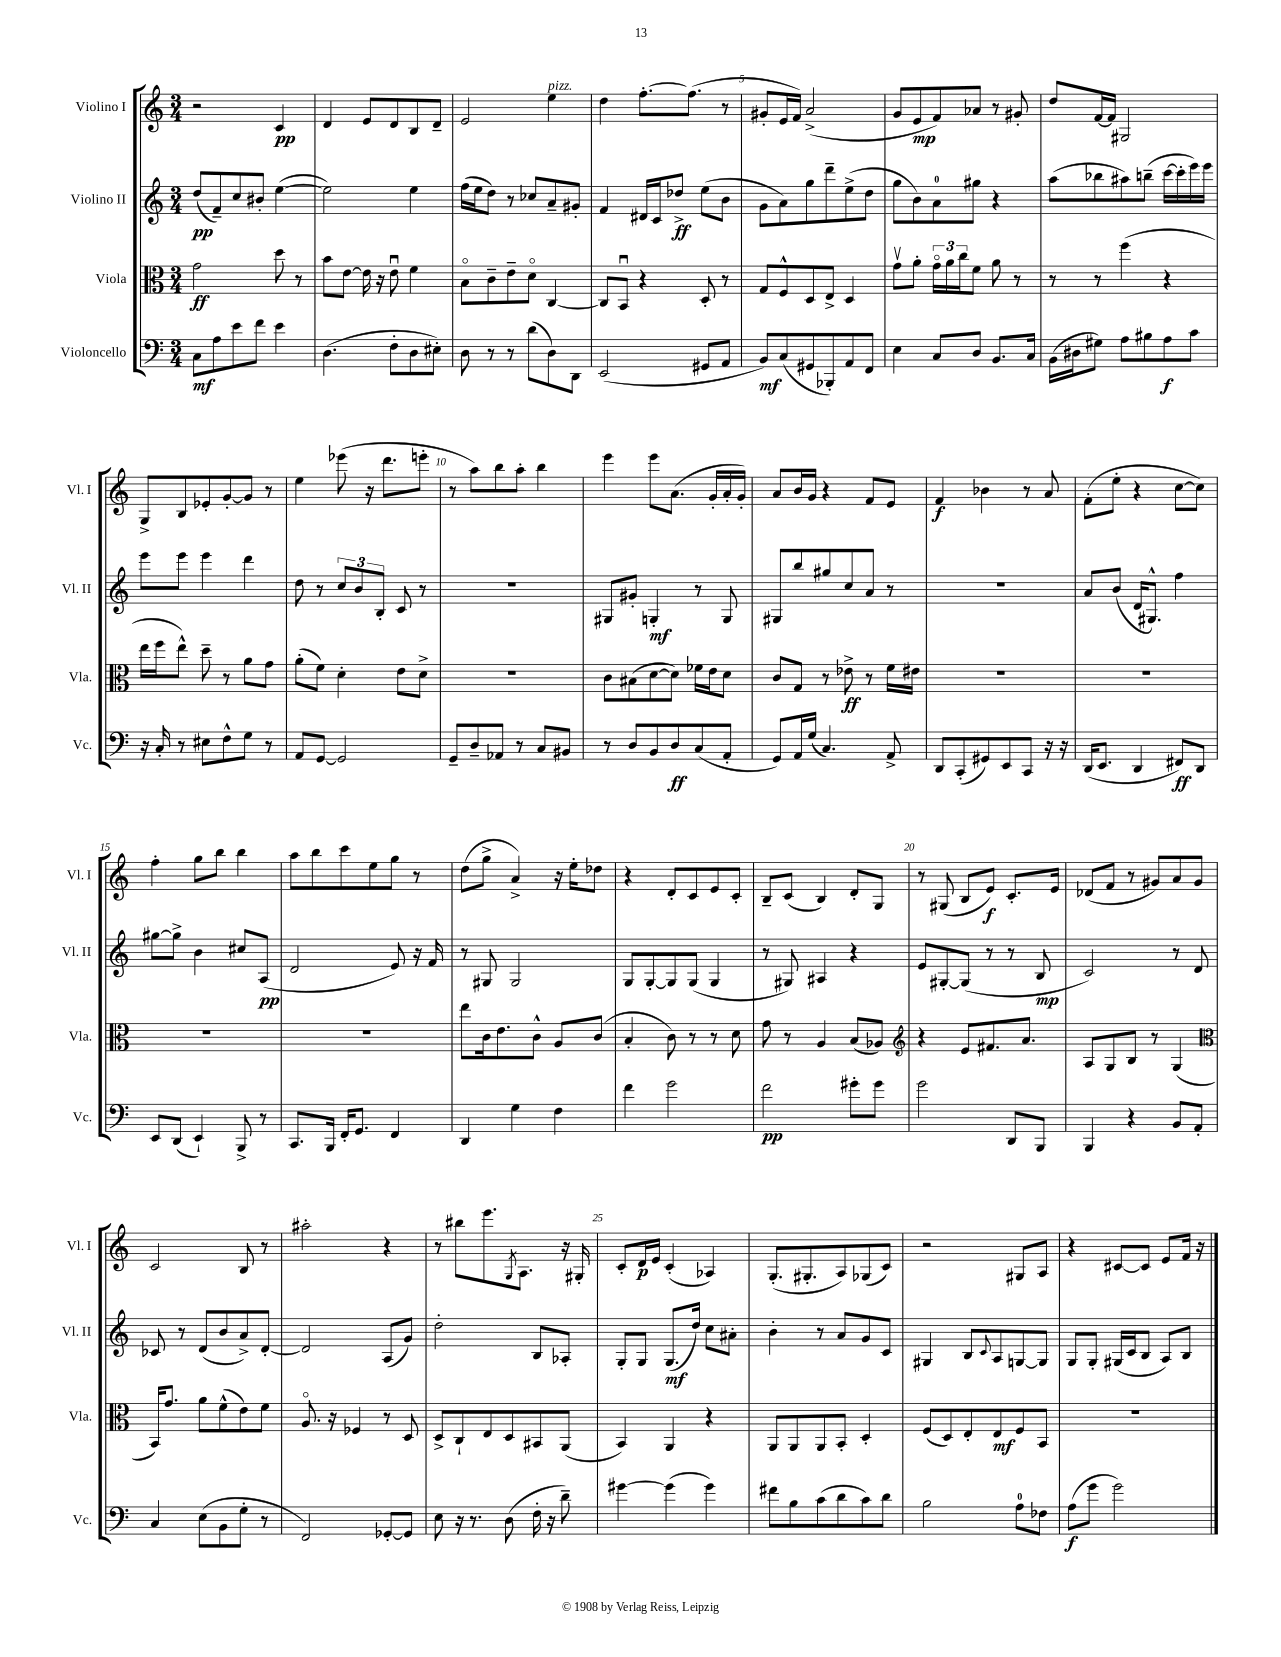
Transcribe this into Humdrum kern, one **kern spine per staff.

**kern	**dynam	**kern	**dynam	**kern	**dynam	**kern	**dynam
*part4	*part4	*part3	*part3	*part2	*part2	*part1	*part1
*staff4	*staff4	*staff3	*staff3	*staff2	*staff2	*staff1	*staff1
*I"Violoncello	*	*I"Viola	*	*I"Violino II	*	*I"Violino I	*
*I'Vc.	*	*I'Vla.	*	*I'Vl. II	*	*I'Vl. I	*
*clefF4	*	*clefC3	*	*clefG2	*	*clefG2	*
*k[]	*	*k[]	*	*k[]	*	*k[]	*
*M3/4	*	*M3/4	*	*M3/4	*	*M3/4	*
=1	=1	=1	=1	=1	=1	=1	=1
8C\L	mf	2g\	ff	(8dd/L	pp	2r	.
8A\	.	.	.	8f~/)	.	.	.
8e\	.	.	.	8cc/	.	.	.
8f\J	.	.	.	8b#X'/J	.	.	.
4e\	.	8dd\	.	([4ee\	.	4c/	pp
.	.	8r	.	.	.	.	.
=2	=2	=2	=2	=2	=2	=2	=2
(4.D\	.	8b\L	.	2ee\])	.	4d/	.
.	.	[8e\J	.	.	.	.	.
.	.	16e\]	.	.	.	8e/L	.
.	.	16r	.	.	.	.	.
8F'\L	.	8eu\	.	.	.	8d/	.
8D\	.	4f\	.	4ee\	.	8B/	.
8E#X'\J)	.	.	.	.	.	8d~/J	.
=3	=3	=3	=3	=3	=3	=3	=3
8D\	.	8B\L	.	(16ff\LL	.	2e/	.
.	.	.	.	16ee\J	.	.	.
8r	.	8c~\	.	8dd\J)	.	.	.
8r	.	8e~\	.	8r	.	.	.
(8d\L	.	8d\J	.	8cc-X/L	.	.	.
!	!	!	!	!	!	!LO:TX:a:i:t=pizz.	!
8D\)	.	[4C/	.	8a~/	.	4ee\	.
8DD\J	.	.	.	8g#X'/J	.	.	.
=4	=4	=4	=4	=4	=4	=4	=4
(2EE/	.	8C/L]	.	4f/	.	4dd\	.
.	.	8BBu/J	.	.	.	.	.
.	.	4r	.	16d#X/LL	.	[8.ff'\L	.
.	.	.	.	16c/J	.	.	.
.	.	.	.	8dd-X^/J	ff	.	.
.	.	.	.	.	.	(8.ff\J]	.
8GG#X/L	.	8D'/	.	(8ee\L	.	.	.
8AA/J	.	8r	.	8b\J	.	8r	.
=5	=5	=5	=5	=5	=5	=5	=5
8BB/L)	mf	8G/L	.	8g\L	.	8g#X'/L	.
(8C/	.	8F^^/	.	8a\)	.	16e/L	.
.	.	.	.	.	.	16f/JJ)	.
8GG#X/	.	8D/	.	8gg\	.	(2a^/	.
8BBB-X'/)	.	8E^/J	.	8ddd~\	.	.	.
8AA/	.	4D/	.	(8ee^\	.	.	.
8FF/J	.	.	.	8dd\J	.	.	.
=6	=6	=6	=6	=6	=6	=6	=6
4E\	.	8gv\L	.	8gg\L	.	8g/L	.
.	.	8a'\J	.	8b\)	.	8e/	mp
8C/L	.	24g\LL	.	8a\	.	8f/)	.
.	.	24a\	.	.	.	.	.
.	.	24cc\J	.	.	.	.	.
8D/J	.	8f\J	.	8gg#X\J	.	8a-X/J	.
8.BB/L	.	8a\	.	4r	.	8r	.
.	.	8r	.	.	.	8g#X'/	.
16C/Jk	.	.	.	.	.	.	.
=7	=7	=7	=7	=7	=7	=7	=7
(16BB\LL	.	8r	.	(8aa\L	.	8dd/L	.
16D#X\J	.	.	.	.	.	.	.
8G#X\J)	.	8r	.	8bb-X\	.	[16f/L	.
.	.	.	.	.	.	16f/JJ]	.
8A\L	.	(4ff\	.	8aa#X\)	.	2G#X/	.
8B#X\	.	.	.	(8bbn~\J	.	.	.
8A\	f	4r	.	[16ccc\LL	.	.	.
.	.	.	.	16ccc'\]	.	.	.
8c\J	.	.	.	16eee\)	.	.	.
.	.	.	.	16eee\JJ	.	.	.
!!LO:LB:g=z
=8	=8	=8	=8	=8	=8	=8	=8
16r	.	16ee\LL	.	8eee\L	.	8G^/L	.
16C'/	.	16ff\J	.	.	.	.	.
8r	.	8ee^^\J)	.	8eee\J	.	8B/	.
8E#X\L	.	8dd~\	.	4eee\	.	8e-X'/	.
8F^^\	.	8r	.	.	.	[8g'/	.
8G\J	.	8a\L	.	4ddd\	.	8g/J]	.
8r	.	8g\J	.	.	.	8r	.
=9	=9	=9	=9	=9	=9	=9	=9
8AA/L	.	(8a'\L	.	8dd\	.	4ee\	.
[8GG/J	.	8f\J)	.	8r	.	.	.
2GG/]	.	4d'\	.	12cc/L	.	(8eee-X\	.
.	.	.	.	12b/	.	.	.
.	.	.	.	.	.	16r	.
.	.	.	.	12B'/J	.	.	.
.	.	.	.	.	.	8.ddd\L	.
.	.	8e\L	.	8c/	.	.	.
.	.	8d^\J	.	8r	.	8eeen'\J	.
=10	=10	=10	=10	=10	=10	=10	=10
8GG~/L	.	2.r	.	2.r	.	8r	.
8D~/	.	.	.	.	.	8aa\L)	.
8AA-X/J	.	.	.	.	.	8bb\	.
8r	.	.	.	.	.	8aa'\J	.
8C/L	.	.	.	.	.	4bb\	.
8BB#X/J	.	.	.	.	.	.	.
=11	=11	=11	=11	=11	=11	=11	=11
8r	.	8c\L	.	8G#X/L	.	4eee\	.
8D/L	.	(8B#X\	.	8g#X'/J	.	.	.
8BB/	.	[8d\	.	4Gn'/	mf	8eee\L	.
8D/	ff	8d\J])	.	.	.	(8.a\J	.
(8C/	.	16f-X\LL	.	8r	.	.	.
.	.	16e\J	.	.	.	16g'/LL	.
8AA'/J	.	8d\J	.	8G/	.	16a'/	.
.	.	.	.	.	.	16g'/JJ)	.
=12	=12	=12	=12	=12	=12	=12	=12
8GG/L)	.	8c/L	.	8G#X/L	.	8a/L	.
16AA/L	.	8G/J	.	8bb/	.	16b/L	.
(16G/JJ	.	.	.	.	.	16g/JJ	.
4.C/)	.	8r	.	8gg#X/	.	4r	.
.	.	8e-X^\	ff	8cc/	.	.	.
.	.	8r	.	8a/J	.	8f/L	.
8AA^/	.	16f\LL	.	8r	.	8e/J	.
.	.	16e#X\JJ	.	.	.	.	.
=13	=13	=13	=13	=13	=13	=13	=13
8DD/L	.	2.r	.	2.r	.	4f/	f
(8CC'/	.	.	.	.	.	.	.
8GG#X/)	.	.	.	.	.	4b-X\	.
8EE/	.	.	.	.	.	.	.
8CC/J	.	.	.	.	.	8r	.
16r	.	.	.	.	.	8a/	.
16r	.	.	.	.	.	.	.
=14	=14	=14	=14	=14	=14	=14	=14
(16DD/KL	.	2.r	.	8a/L	.	(8f'\L	.
8.EE/J	.	.	.	.	.	.	.
.	.	.	.	(8b/J	.	8ee'\J	.
4DD/	.	.	.	16d/KL	.	4r	.
.	.	.	.	8.G#X^^/J)	.	.	.
8FF#X/L)	ff	.	.	4ff\	.	[8cc\L	.
8DD/J	.	.	.	.	.	8cc\J])	.
!!LO:LB:g=z
=15	=15	=15	=15	=15	=15	=15	=15
8EE/L	.	2.r	.	[8gg#X\L	.	4ff'\	.
(8DD/J	.	.	.	8gg#^\J]	.	.	.
4EE`/)	.	.	.	4b\	.	8gg\L	.
.	.	.	.	.	.	8bb\J	.
8BBB^/	.	.	.	8cc#X/L	.	4bb\	.
8r	.	.	.	(8A/J	pp	.	.
=16	=16	=16	=16	=16	=16	=16	=16
8.CC/L	.	2.r	.	2d/	.	8aa\L	.
.	.	.	.	.	.	8bb\	.
16BBB/Jk	.	.	.	.	.	.	.
16FF'/KL	.	.	.	.	.	8ccc\	.
8.GG/J	.	.	.	.	.	.	.
.	.	.	.	.	.	8ee\	.
4FF/	.	.	.	8e/)	.	8gg\J	.
.	.	.	.	16r	.	8r	.
.	.	.	.	16f/	.	.	.
=17	=17	=17	=17	=17	=17	=17	=17
4DD/	.	8ee\L	.	8r	.	(8dd\L	.
.	.	16c\k	.	8G#X/	.	8gg^\J	.
.	.	8.e\	.	.	.	.	.
4G\	.	.	.	2G#/	.	4a^/)	.
.	.	8c^^\J	.	.	.	.	.
4F\	.	8A/L	.	.	.	16r	.
.	.	.	.	.	.	16ee'\KL	.
.	.	(8c/J	.	.	.	8dd-X\J	.
=18	=18	=18	=18	=18	=18	=18	=18
4f\	.	4B'/	.	8G/L	.	4r	.
.	.	.	.	[8G'/	.	.	.
2g\	.	8c\)	.	8G/]	.	8d'/L	.
.	.	8r	.	(8G/J	.	8c/	.
.	.	8r	.	4G/	.	8e/	.
.	.	8d\	.	.	.	8c'/J	.
=19	=19	=19	=19	=19	=19	=19	=19
2f\	pp	8g\	.	8r	.	8B~/L	.
.	.	8r	.	8G#X/)	.	(8c/J	.
.	.	4A/	.	4A#X/	.	4B/)	.
8g#X'\L	.	(8B/L	.	4r	.	8d'/L	.
8g#\J	.	8A-X/J)	.	.	.	8G/J	.
=20	=20	=20	=20	=20	=20	=20	=20
*	*	*clefG2	*	*	*	*	*
2g\	.	4r	.	8e/L	.	8r	.
.	.	.	.	[8G#X'/	.	(8G#X/	.
.	.	8e/L	.	(8G#/J]	.	8B/L	.
.	.	8.f#X/	.	8r	.	8e/J)	f
8DD/L	.	.	.	8r	.	8.c'/L	.
.	.	8.a/J	.	.	.	.	.
8BBB/J	.	.	.	8B/	mp	.	.
.	.	.	.	.	.	16e/Jk	.
=21	=21	=21	=21	=21	=21	=21	=21
4BBB/	.	8A/L	.	2c/)	.	(8d-X/L	.
.	.	8G/	.	.	.	8f/J	.
4r	.	8B/J	.	.	.	8r	.
.	.	8r	.	.	.	8g#X/L)	.
8BB/L	.	(4G/	.	8r	.	8a/	.
8AA'/J	.	.	.	8d/	.	8g#/J	.
!!LO:LB:g=z
=22	=22	=22	=22	=22	=22	=22	=22
*	*	*clefC3	*	*	*	*	*
4C/	.	16BB/KL)	.	8c-X/	.	2c/	.
.	.	8.g/J	.	.	.	.	.
.	.	.	.	8r	.	.	.
(8E\L	.	8a\L	.	(8d/L	.	.	.
8BB\	.	(8f^^\	.	8b/	.	.	.
8G'\J	.	8e\)	.	8a^/)	.	8B/	.
8r	.	8f\J	.	[8d'/J	.	8r	.
=23	=23	=23	=23	=23	=23	=23	=23
2FF/)	.	8.A/	.	2d/]	.	2aa#X'\	.
.	.	16r	.	.	.	.	.
.	.	4F-X/	.	.	.	.	.
[8GG-X'/L	.	8r	.	(8A/L	.	4r	.
8GG-/J]	.	8D/	.	8g/J)	.	.	.
=24	=24	=24	=24	=24	=24	=24	=24
8E\	.	8D^/L	.	2dd'\	.	8r	.
16r	.	8C`/	.	.	.	8bb#X\L	.
8.r	.	.	.	.	.	.	.
.	.	8E/	.	.	.	8.eee\	.
(8D\	.	8D/	.	.	.	.	.
.	.	.	.	.	.	8qG/	.
.	.	.	.	.	.	8.A\J	.
16F'\	.	8BB#X/	.	8B/L	.	.	.
16r	.	.	.	.	.	.	.
8d~\)	.	(8AA/J	.	8A-X'/J	.	16r	.
.	.	.	.	.	.	16G#X'/	.
=25	=25	=25	=25	=25	=25	=25	=25
[4g#X\	.	4BB/)	.	8G'/L	.	8c'/L	.
.	.	.	.	8G/J	.	16d/L	p
.	.	.	.	.	.	16e/JJ	.
(4g#\]	.	4AA/	.	(8.G/L	mf	(4c'/	.
.	.	.	.	16dd/Jk)	.	.	.
4g#\)	.	4r	.	8cc\L	.	4A-X/)	.
.	.	.	.	8a#X'\J	.	.	.
=26	=26	=26	=26	=26	=26	=26	=26
8f#X\L	.	8AA/L	.	4b'\	.	(8.G'/L	.
8B\	.	8AA/	.	.	.	.	.
.	.	.	.	.	.	8.G#X'/	.
(8c\	.	8AA/	.	8r	.	.	.
8d\	.	8BB'/J	.	8a/L	.	8A/)	.
8c\)	.	4D'/	.	8g/	.	(8G-X/	.
8d\J	.	.	.	8c/J	.	8c/J)	.
=27	=27	=27	=27	=27	=27	=27	=27
2B\	.	(8F/L	.	4G#X/	.	2r	.
.	.	8D/)	.	.	.	.	.
.	.	8E'/	.	8B/L	.	.	.
.	.	.	.	8qqc/	.	.	.
.	.	8E/	mf	8A/	.	.	.
8A\L	.	8F/	.	[8Gn/	.	8G#X/L	.
8F-X\J	.	8BB/J	.	8G/J]	.	8A/J	.
=28	=28	=28	=28	=28	=28	=28	=28
(8A\L	f	2.r	.	8G/L	.	4r	.
8g\J	.	.	.	8G'/J	.	.	.
2g\)	.	.	.	(16G#X/LL	.	[8c#X/L	.
.	.	.	.	16c/J	.	.	.
.	.	.	.	8B/J	.	8c#/J]	.
.	.	.	.	8A/L)	.	8e/L	.
.	.	.	.	8B/J	.	16f/Jk	.
.	.	.	.	.	.	16r	.
==	==	==	==	==	==	==	==
*-	*-	*-	*-	*-	*-	*-	*-
